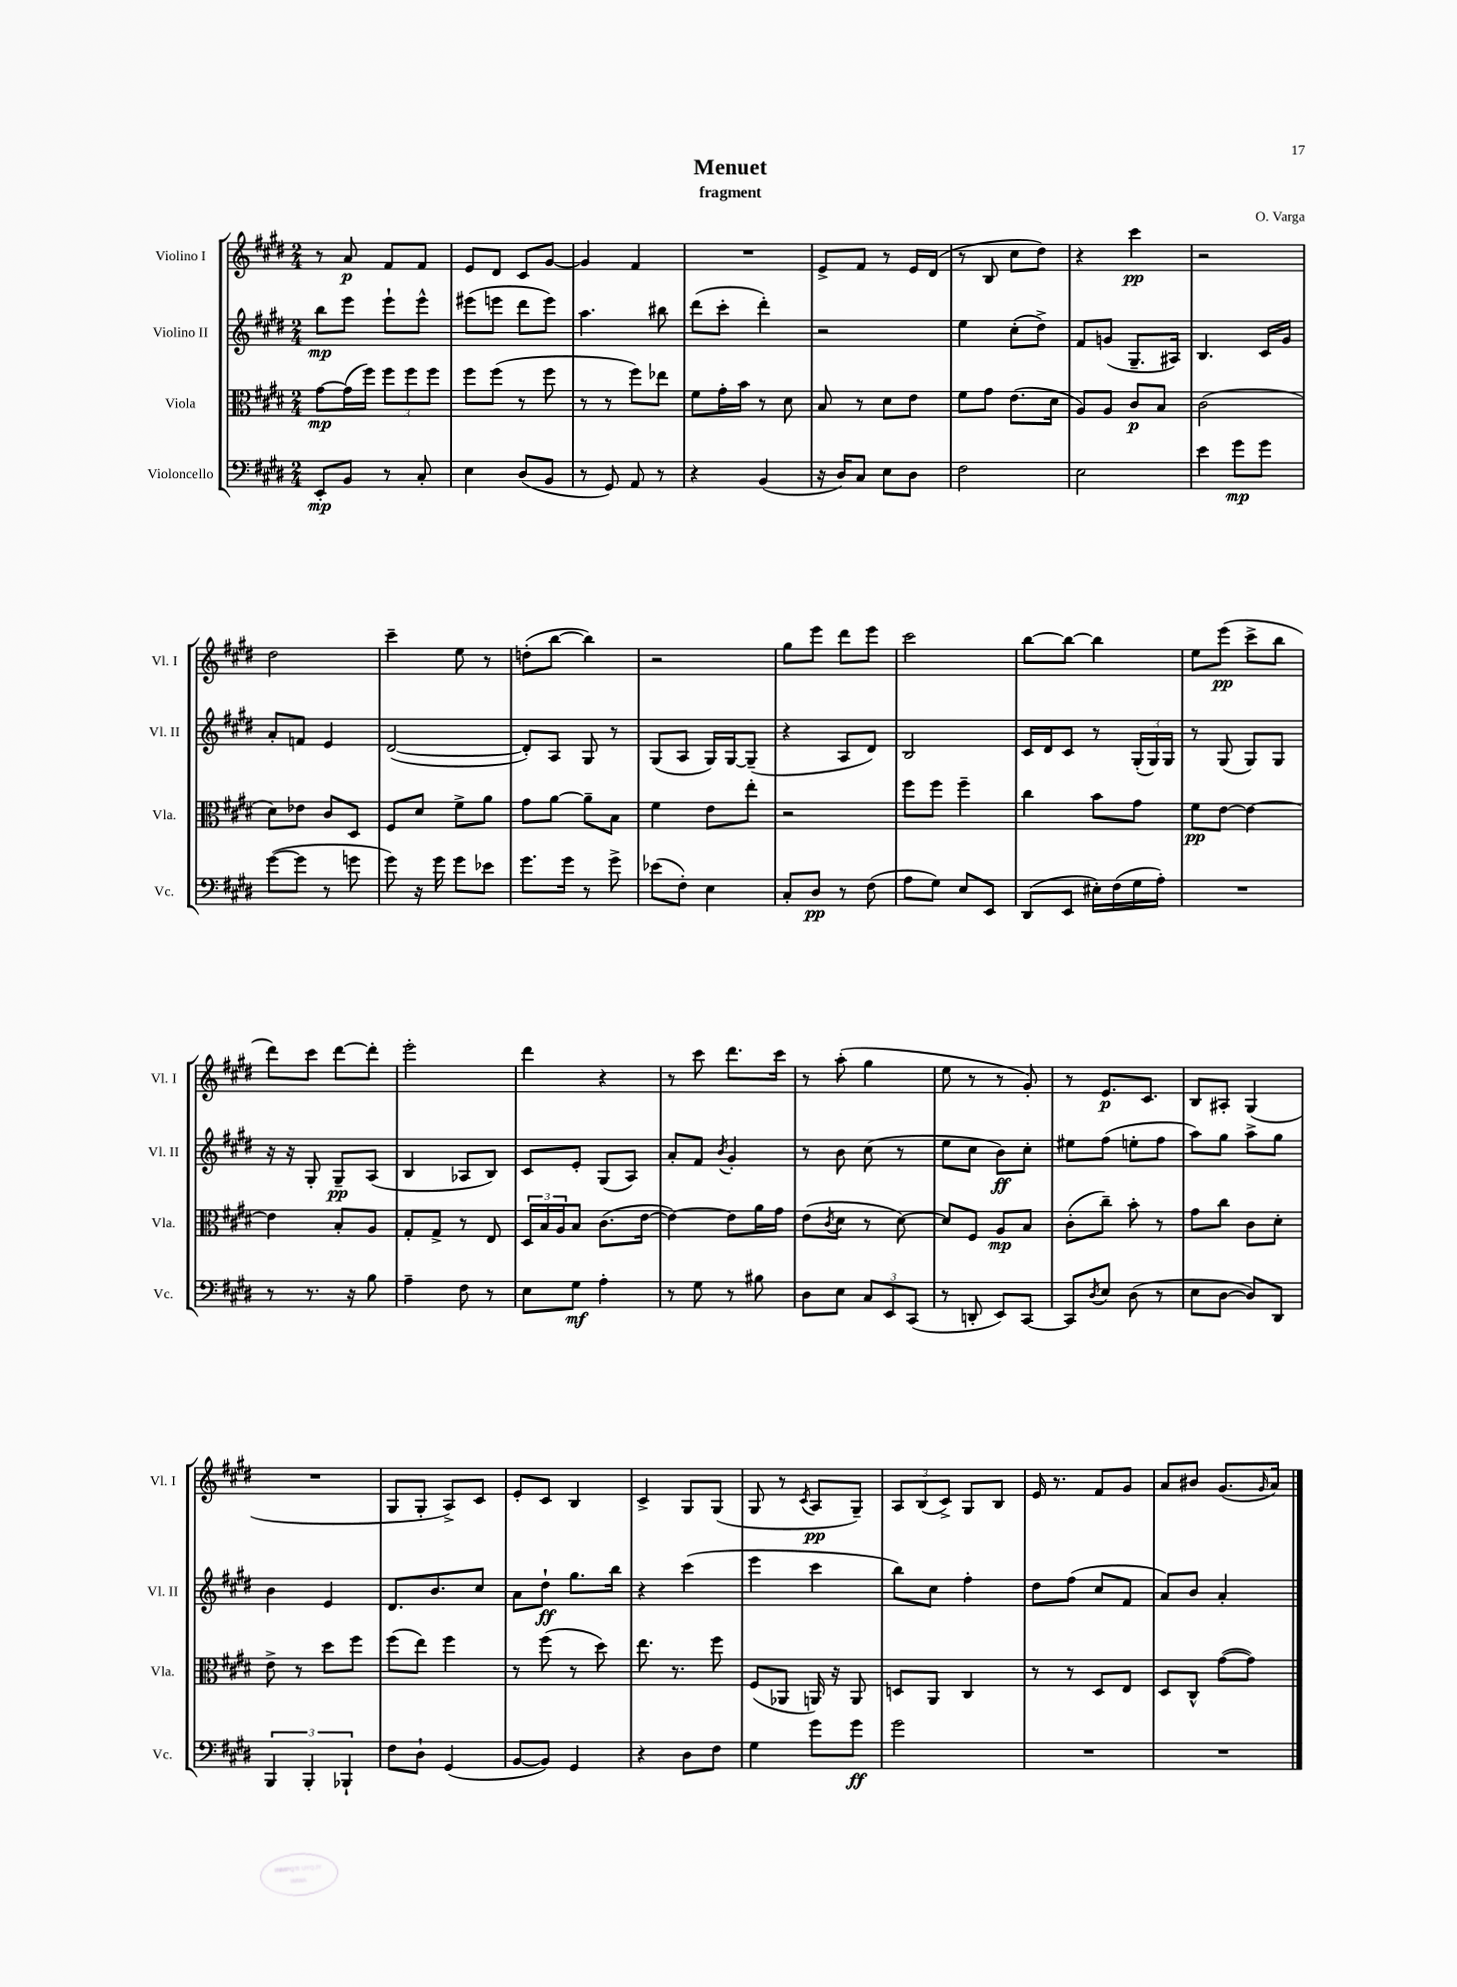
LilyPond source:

\header { title = "Menuet" composer = "O. Varga" subtitle = "fragment" }
<<
\new StaffGroup <<
\new Staff = "s0" \with { instrumentName = "Violino I" shortInstrumentName = "Vl. I" } {
    \clef treble \key e \major \numericTimeSignature \time 2/4
    r8 a'8\p fis'8 fis'8 |
    e'8 dis'8 cis'8 gis'8~ |
    gis'4 fis'4 |
    R2 |
    e'8-> fis'8 r8 e'16 dis'16( |
    r8 b8 cis''8 dis''8) |
    r4 cis'''4\pp |
    r2 |
    dis''2 |
    cis'''4-- e''8 r8 |
    d''8-.( b''8~ b''4) |
    r2 |
    gis''8 e'''8 dis'''8 e'''8 |
    cis'''2 |
    b''8~ b''8~ b''4 |
    e''8 e'''8\pp( cis'''8-> b''8 |
    dis'''8) cis'''8 dis'''8~ dis'''8-. |
    e'''2-. |
    dis'''4 r4 |
    r8 cis'''8 dis'''8. cis'''16 |
    r8 a''8-.( gis''4 |
    e''8 r8 r8 gis'8-.) |
    r8 e'8.\p cis'8. |
    b8 ais8-. gis4( |
    R2 |
    gis8 gis8-. a8->) cis'8 |
    e'8-. cis'8 b4 |
    cis'4-> gis8 gis8( |
    gis8 r8 \acciaccatura { cis'8 } a8\pp gis8--) |
    \tuplet 3/2 { a8 b8( cis'8->) } gis8 b8 |
    e'16 r8. fis'8 gis'8 |
    a'8 bis'8 gis'8.( \grace { gis'16 } a'16) \bar "|." |
}
\new Staff = "s1" \with { instrumentName = "Violino II" shortInstrumentName = "Vl. II" } {
    \clef treble \key e \major \numericTimeSignature \time 2/4
    b''8\mp e'''8 e'''8-! e'''8-^ |
    eis'''8( e'''8 dis'''8 e'''8) |
    a''4. bis''8 |
    dis'''8( cis'''8-. dis'''4-.) |
    r2 |
    e''4 cis''8-.( dis''8->) |
    fis'8 g'8( gis8.-- ais16) |
    b4. cis'16 gis'16 |
    a'8-. f'8 e'4 |
    dis'2~( |
    dis'8-.) a8 gis8 r8 |
    gis8( a8 gis16) gis16~ gis8--( |
    r4 a8 dis'8) |
    b2 |
    cis'16 dis'16 cis'8 r8 \tuplet 3/2 { gis16-.( gis16) gis16 } |
    r8 gis8( gis8) gis8 |
    r16 r16 gis8-. gis8--\pp a8( |
    b4 aes8 b8) |
    cis'8 e'8-. gis8( a8) |
    a'8-. fis'8 \acciaccatura { b'8 } gis'4-. |
    r8 b'8 cis''8( r8 |
    e''8 cis''8 b'8\ff) cis''8-. |
    eis''8 fis''8( e''8-. fis''8 |
    a''8) gis''8 a''8-> gis''8 |
    b'4 e'4 |
    dis'8. b'8. cis''8 |
    a'8 dis''8-!\ff gis''8. b''16 |
    r4 cis'''4( |
    e'''4 cis'''4 |
    b''8) cis''8 fis''4-. |
    dis''8 fis''8( cis''8 fis'8 |
    a'8) b'8 a'4-. \bar "|." |
}
\new Staff = "s2" \with { instrumentName = "Viola" shortInstrumentName = "Vla." } {
    \clef alto \key e \major \numericTimeSignature \time 2/4
    gis'8~\mp gis'16( fis''16) \tuplet 3/2 { fis''8 fis''8 fis''8 } |
    fis''8 fis''8( r8 fis''8 |
    r8 r8 fis''8) ees''8 |
    fis'8 gis'16-. b'16 r8 dis'8 |
    b8 r8 dis'8 e'8 |
    fis'8 gis'8 e'8.( dis'16 |
    a8) a8 cis'8\p b8 |
    cis'2( |
    dis'8) ees'8 cis'8 dis8 |
    fis8 dis'8 fis'8-> a'8 |
    gis'8 a'8~ a'8-- b8 |
    fis'4 e'8 e''8-. |
    r2 |
    fis''8 fis''8 fis''4-- |
    cis''4 b'8 gis'8 |
    fis'8\pp e'8~ e'4~ |
    e'4 b8-. a8 |
    gis8-. gis8-> r8 e8 |
    \tuplet 3/2 { dis16 b16 a16 } b8 cis'8.( e'16~ |
    e'4~) e'8 a'16 gis'16 |
    e'8( \acciaccatura { cis'8 } dis'8 r8 dis'8~) |
    dis'8 fis8 a8\mp b8 |
    cis'8-.( cis''8--) b'8-. r8 |
    gis'8 cis''8 cis'8 dis'8-. |
    e'8-> r8 dis''8 fis''8 |
    fis''8( e''8) fis''4 |
    r8 fis''8( r8 dis''8) |
    e''8. r8. fis''8 |
    fis8( aes,8 a,16) r16 a,8 |
    d8 a,8 cis4 |
    r8 r8 dis8 e8 |
    dis8 cis8-^ gis'8~( gis'8) \bar "|." |
}
\new Staff = "s3" \with { instrumentName = "Violoncello" shortInstrumentName = "Vc." } {
    \clef bass \key e \major \numericTimeSignature \time 2/4
    e,8-.\mp b,8 r8 cis8-. |
    e4 dis8( b,8 |
    r8 gis,8) a,8 r8 |
    r4 b,4( |
    r16 dis16) cis8 e8 dis8 |
    fis2 |
    e2 |
    e'4 gis'8\mp gis'8 |
    gis'8~( gis'8 r8 g'8 |
    gis'8) r16 gis'16 gis'8 ees'8 |
    gis'8. gis'16 r8 gis'8-> |
    ees'8( fis8-.) e4 |
    cis8-. dis8\pp r8 fis8( |
    a8 gis8) e8 e,8 |
    dis,8( e,8 eis16-.) fis16( gis16 a16-.) |
    R2 |
    r8 r8. r16 b8 |
    a4-- fis8 r8 |
    e8 gis8\mf a4-. |
    r8 gis8 r8 bis8 |
    dis8 e8 \tuplet 3/2 { cis8 e,8 cis,8( } |
    r8 d,8-. e,8) cis,8~ |
    cis,8 \acciaccatura { dis8 } e8 dis8( r8 |
    e8 dis8~ dis8) dis,8 |
    \tuplet 3/2 { b,,4 b,,4-. bes,,4-! } |
    fis8 dis8-! gis,4( |
    b,8~ b,8) gis,4 |
    r4 dis8 fis8 |
    gis4 gis'8 gis'8\ff |
    gis'2 |
    R2 |
    R2 \bar "|." |
}
>>
>>
\layout { \context { \Score \remove "Bar_number_engraver" } }
